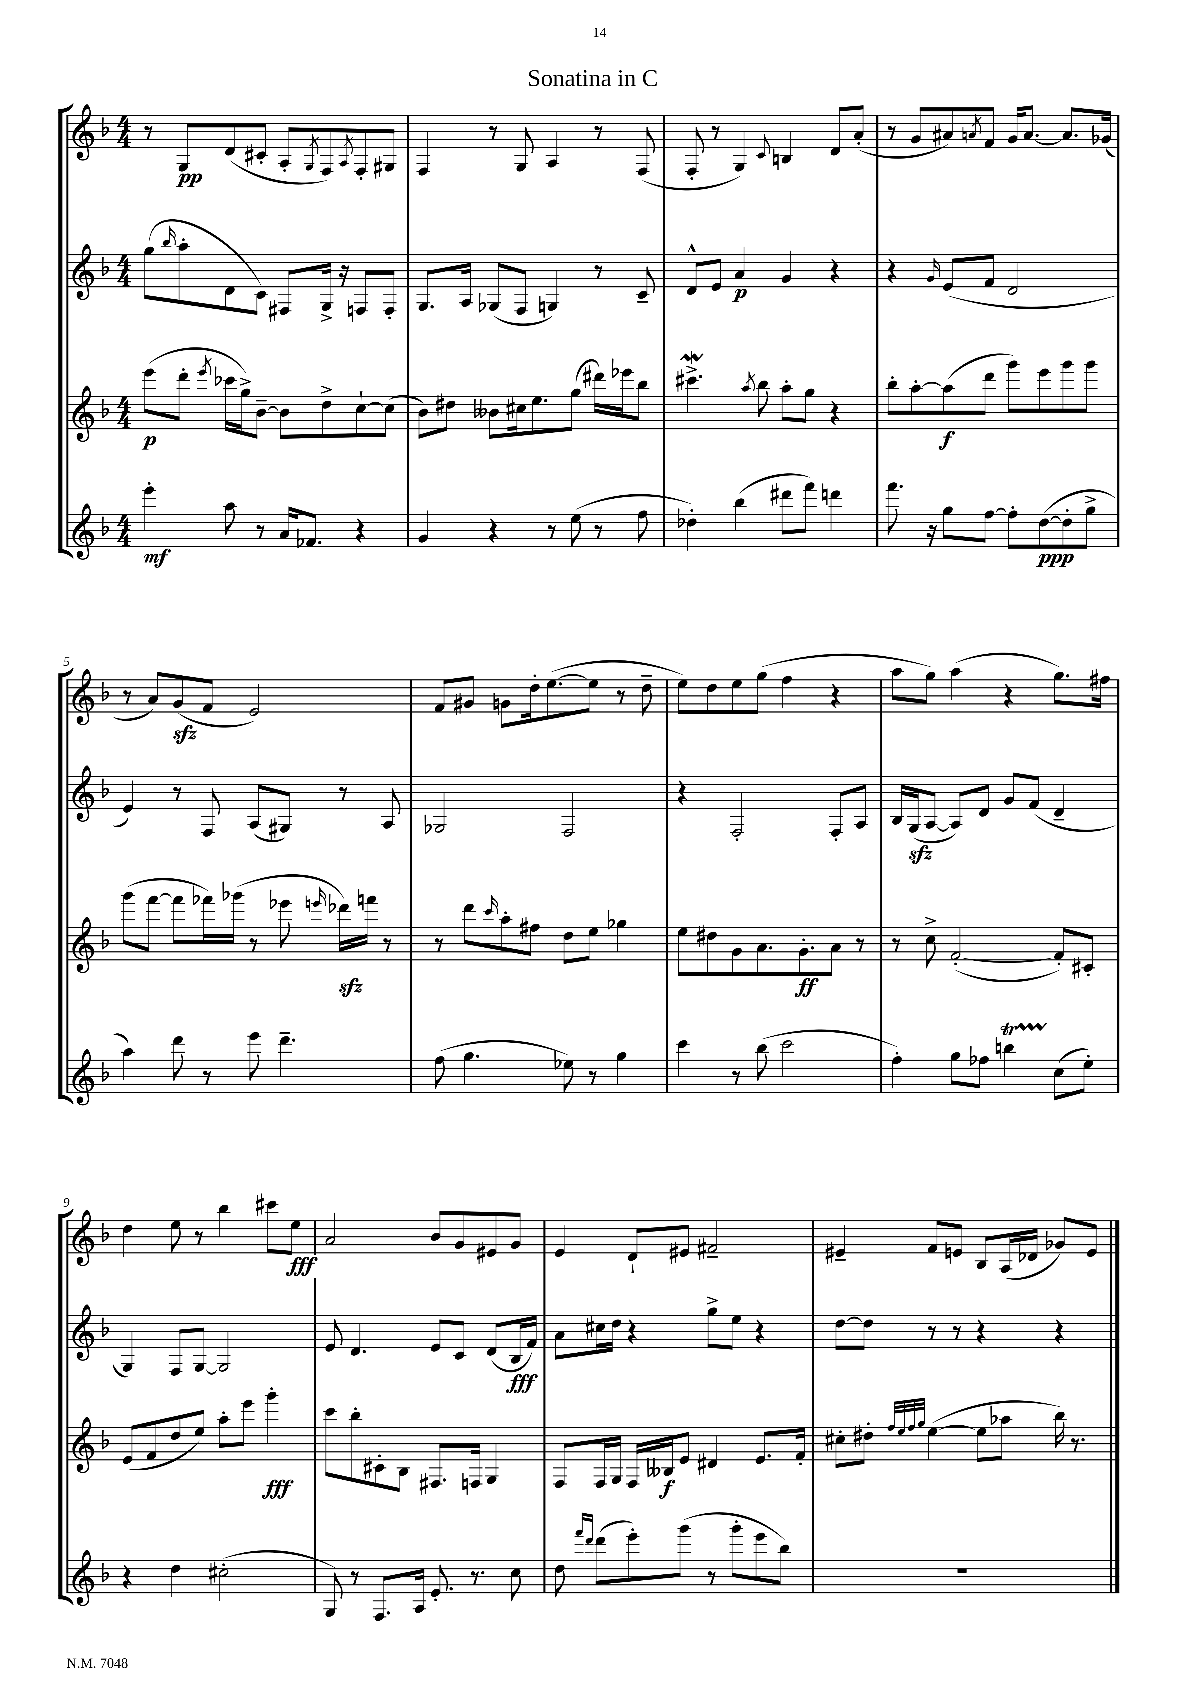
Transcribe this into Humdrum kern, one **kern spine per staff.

**kern	**kern	**kern	**kern
*staff4	*staff3	*staff2	*staff1
*clefG2	*clefG2	*clefG2	*clefG2
*k[b-]	*k[b-]	*k[b-]	*k[b-]
*M4/4	*M4/4	*M4/4	*M4/4
4eee'\	(8eee\L	(8gg\L	8r
.	.	16qqbb-/	.
.	8ddd'\J	8aa'\	8G/L
.	8qeee/	.	.
8aa\	16ccc-\LL	8d\	(8d/
.	16gg^\J)	.	.
8r	[8b-~\J	8c\J)	8c#'/J
16a/LK	8b-\]L	8F#/L	8A'/L
8.f-/J	.	.	.
.	.	.	8qG/
.	8dd^\	16G^/Jk	8F/)
.	.	16r	.
.	.	.	8qA/
4r	[8cc`\	8F/L	8F'/
.	(8cc\]J	8F'/J	8G#/J
=	=	=	=
4g/	8b-\L)	8.G/L	4F/
.	8dd#\J	.	.
.	.	16A/Jk	.
4r	8b--\L	(8G-/L	8r
.	16cc#\k	8F/J	8G/
.	8.ee\	.	.
8r	.	4G/)	4A/
(8ee\	(8gg\J	.	.
8r	16ddd#\LL)	8r	8r
.	16eee-\J	.	.
8ff\	8bb-\J	8c~/	(8F/
=	=	=	=
4dd-'\)	4.ccc#^\	8d^^/L	8F'/
.	.	8e/J	8r
(4bb-\	.	4a/	4G/)
.	8qaa/	.	.
.	8bb-\	.	.
.	.	.	8qqc/
8ddd#\L	8aa'\L	4g/	4B/
8fff\J)	8gg\J	.	.
4ddd\	4r	4r	8d/L
.	.	.	(8a'/J
=	=	=	=
8.fff\	8bb-'\L	4r	8r
.	[8aa'\	.	8g/L
16r	.	.	.
.	.	16qqg/	.
8gg\L	(8aa\]	(8e/L	8a#/)
.	.	.	8qa/
[8ff\J	8ddd\J	8f/J	8f/J
8ff'\]L	8ggg\L)	2d/	16g/LK
.	.	.	[8.a/J
([8dd\	8eee\	.	.
8dd'\]	8ggg\	.	8.a/]L
8gg^\J	8ggg\J	.	.
.	.	.	(16g-/Jk
=	=	=	=
4aa\)	(8ggg\L	4e/)	8r
.	[8fff\J	.	8a/L)
8ddd\	8fff\]L	8r	(8g/
8r	16fff-\L)	8F/	8f/J
.	(16ggg-\JJ	.	.
8eee\	8r	(8A/L	2e/)
4.ddd~\	8eee-\	8G#/J)	.
.	16qqeee/	.	.
.	16ddd-\LL)	8r	.
.	16fff\JJ	.	.
.	8r	8A/	.
=	=	=	=
(8ff\	8r	2G-/	8f/L
4.gg\	8ddd\L	.	8g#/J
.	16qqccc/	.	.
.	8aa'\	.	8g\L
.	8ff#\J	.	16dd'\k
.	.	.	([8.ee\
8ee-\)	8dd\L	2F/	.
8r	8ee\J	.	8ee\]J
4gg\	4gg-\	.	8r
.	.	.	8dd~\
=	=	=	=
4ccc\	8ee\L	4r	8ee\L)
.	8dd#\	.	8dd\
8r	8g\	2F'/	8ee\
(8bb-\	8.a\	.	(8gg\J
2ccc\	.	.	4ff\
.	8.g'\	.	.
.	8a\J	8F'/L	4r
.	8r	8A/J	.
=	=	=	=
4ff'\)	8r	16B-/LL	8aa\L
.	.	(16G/J	.
.	8cc^\	[8A/J	8gg\J)
8gg\L	([2f'/	8A/]L)	(4aa\
8ff-\J	.	8d/J	.
4bb\	.	8g/L	4r
.	.	(8f/J	.
(8cc\L	8f'/]L)	4d~/	8.gg\L)
8ee'\J)	8c#'/J	.	.
.	.	.	16ff#\Jk
=	=	=	=
4r	(8e/L	4G/)	4dd\
.	8f/	.	.
4dd\	8dd/	8F/L	8ee\
.	8ee/J)	[8G/J	8r
(2cc#'\	8aa'\L	2G/]	4bb-\
.	8eee\J	.	.
.	4ggg'\	.	8ccc#\L
.	.	.	8ee\J
=	=	=	=
8G/)	8ccc\L	8e/	2a/
8r	8bb-'\	4.d/	.
8.F/L	8c#'\	.	.
.	8B-\J	.	.
16A/Jk	.	.	.
8.e'/	8.F#/L	8e/L	8b-/L
.	.	8c/J	8g/
8.r	16F/Jk	.	.
.	4G/	(8d/L	8e#/
8cc\	.	16B-/L	8g/J
.	.	16f/JJ)	.
=	=	=	=
8dd\	8F/L	8a\L	4e/
16qqfff/LL	.	.	.
16qqddd/JJ	.	.	.
(8ddd\L	16F/L	16cc#\L	.
.	16G/JJ	16dd\JJ	.
8eee'\)	16F/LL	4r	8d`/L
.	16B--/J	.	.
(8ggg\J	8e/J	.	8e#/J
8r	4d#/	8gg^\L	2f#~/
8ggg'\L	.	8ee\J	.
8eee\	8.e/L	4r	.
8bb-\J)	.	.	.
.	16f'/Jk	.	.
=	=	=	=
1r	8cc#'\L	[8dd\L	4e#~/
.	8dd#'\J	8dd\]J	.
.	32qqff/LLL	.	.
.	32qqee/	.	.
.	32qqff/	.	.
.	32qqgg/JJJ	.	.
.	([4ee\	8r	8f/L
.	.	8r	8e/J
.	8ee\]L	4r	8B-/L
.	8aa-\J	.	(16A/L
.	.	.	16d-/JJ
.	16bb-\)	4r	8g-/L)
.	8.r	.	.
.	.	.	8e/J
==	==	==	==
*-	*-	*-	*-
